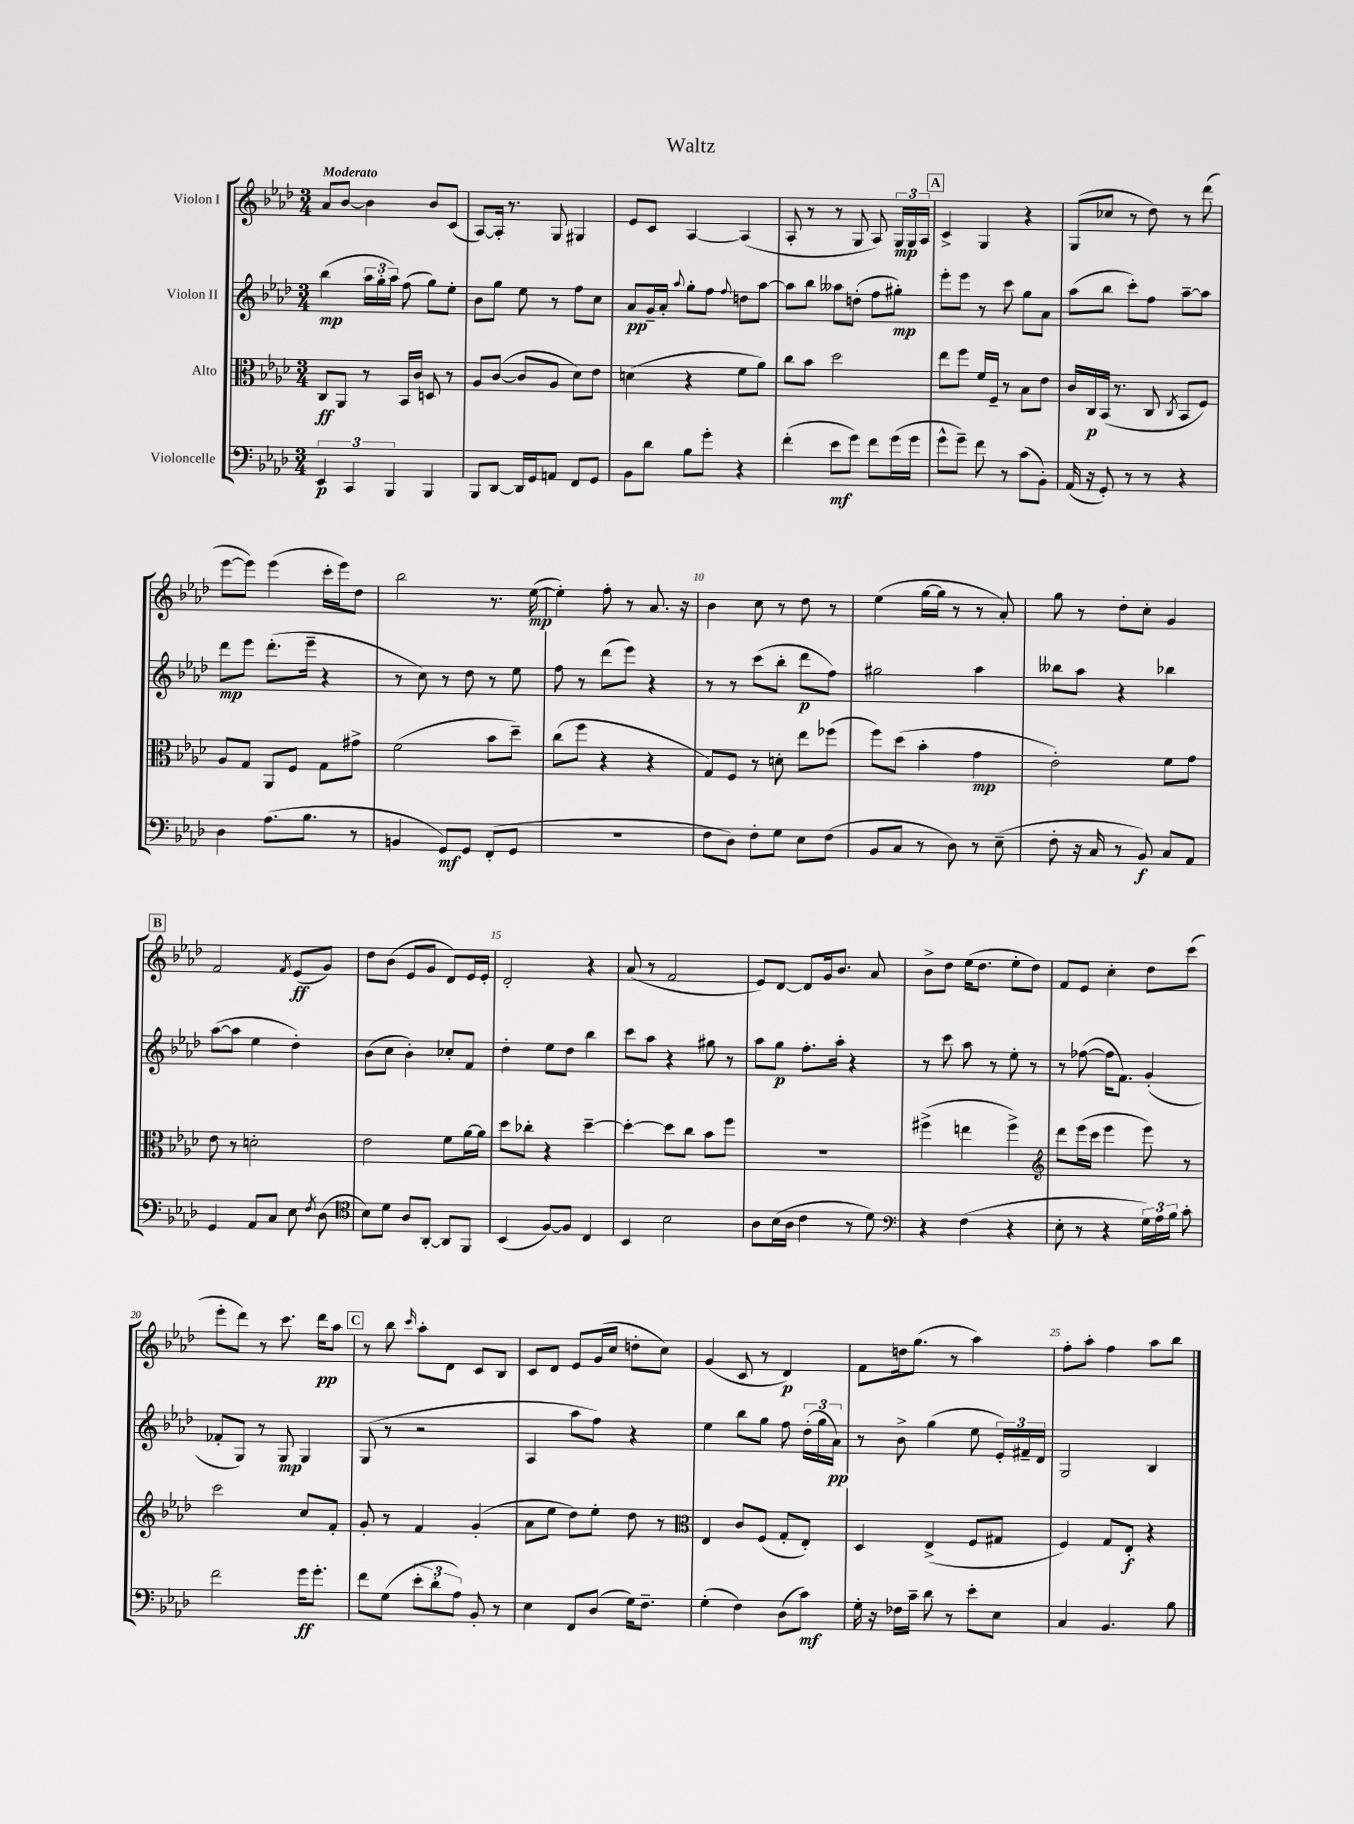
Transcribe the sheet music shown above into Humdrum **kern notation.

**kern	**kern	**kern	**kern
*staff4	*staff3	*staff2	*staff1
*clefF4	*clefC3	*clefG2	*clefG2
*k[b-e-a-d-]	*k[b-e-a-d-]	*k[b-e-a-d-]	*k[b-e-a-d-]
*M3/4	*M3/4	*M3/4	*M3/4
6EE-/	8C/L	(4bb-\	8a-/L
.	8AA-/J	.	[8b-/J
6CC/	.	.	.
.	8r	24aa-\LL	4b-\]
.	.	24gg'\	.
6BBB-/	.	24aa-\JJ)	.
.	16BB-/LL	(8ff\	.
.	16c/JJ	.	.
4BBB-/	8D/	8gg\L)	8b-/L
.	8r	8ee-'\J	(8c/J
=	=	=	=
8BBB-/L	8A-/L	8b-\L	[8A-/L)
[8DD-/J	([8c/J	8gg\J	16A-'/]Jk
.	.	.	8.r
16DD-/]LL	8c/]L	8ee-\	.
16GG/J	.	.	.
8AA/J	8A-/J	8r	8G/
8FF/L	8d-\L)	8ff\L	4G#/
8GG/J	8e-\J	8cc\J	.
=	=	=	=
8BB-\L	(4d\	8a-/L	8e-/L
8d-\J	.	16g~/L	8c/J
.	.	16a-'/JJ	.
.	.	8qqaa-/	.
8B-\L	4r	8gg'\L	[4A-/
8g'\J	.	8ff\J	.
.	.	8qqff/	.
4r	8f\L	8dd\L	(4A-/]
.	8a-\J)	[8aa-\J	.
=	=	=	=
(4f'\	8cc\L	8aa-\]L	8A-'/
.	8b-\J	8bb-\J	8r
8e-\L	2dd-\	8aa--\L	8r
8g\J)	.	(8dd'\J	8G/
8f\L	.	8ff\L	8A-/)
(16g\L	.	8gg#'\J)	24G/LL
.	.	.	24G/
16g\JJ	.	.	.
.	.	.	24A-/JJ
=	=	=	=
8g^^\L	8ee-\L	8eee-'\L	4c^/
8g~\J)	8ff\J	8eee-\J	.
8f\	16f/LL	8r	4G/
.	16F~/JJ	.	.
8r	8r	8ccc\	.
(8c\L	8B-\L	8gg\L	4r
8BB-'\J)	8e-\J	8a-\J	.
=	=	=	=
(16AA-/	16c/LL	(8aa-\L	(8G/L
16r	16C/	.	.
8GG'/)	(16BB-/JJ	8bb-\J	8cc-/J
.	8.r	.	.
8r	.	8ccc'\L)	8r
8r	8C/	8ff\J	8dd-\)
.	8qC/	.	.
4r	8BB-/L	[8aa-~\L	8r
.	8F/J)	8aa-\]J	(8ddd-\
=	=	=	=
4D-\	8A-/L	8ddd-\L	[8eee-\L
.	8G/J	8eee-\J	8eee-\]J)
(8.A-\L	8AA-/L	(8.ddd-'\L	(4eee-\
.	8F/J	.	.
8.B-\J	.	16eee-~\Jk	.
.	8G\L	4r	16ccc'\LL
.	.	.	16eee-\J)
8r	8g#^\J	.	8dd-\J
=	=	=	=
4BB/	(2f\	8r	2bb-\
.	.	8cc\)	.
8GG/L)	.	8r	.
8GG/J	.	8dd-\	.
(8FF'/L	8b-\L	8r	8.r
8GG/J	8dd-~\J)	8ee-\	.
.	.	.	([16ee-\
=	=	=	=
2.r	(8cc\L	8ff\	4ee-'\])
.	8ff\J	8r	.
.	4r	(8ddd-\L	8ff'\
.	.	8eee-\J)	8r
.	4r	4r	8.a-/
.	.	.	16r
=	=	=	=
8F\L	8G/L)	8r	4b-\
8D-\J)	8F/J	8r	.
8F'\L	8r	(8ccc\L	8cc\
8G\J	8d'\	8bb-'\J	8r
8E-\L	8ee-\L	8ddd-\L	8dd-\
(8F\J	(8ff-\J	8ff\J)	8r
=	=	=	=
8BB-/L	8ff\L)	2gg#\	(4ee-\
8C/J	(8dd-\J	.	.
8r	4b-'\	.	[16gg\LL
.	.	.	16gg\]JJ
8D-\)	.	.	8r
8r	4g\	4aa-\	8r
(8E-~\	.	.	8a-'/)
=	=	=	=
8F'\	2e-'\)	8bb--\L	8gg\
16r	.	8aa-\J	8r
16C/	.	.	.
8r	.	4r	8dd-'\L
8BB-/)	.	.	8cc'\J
8C/L	8f\L	4bb-\	4g/
8AA-/J	8g\J	.	.
=	=	=	=
4GG/	8e-\	([8aa-\L	2f/
.	8r	8aa-\]J	.
8AA-/L	2d'\	4ee-\	.
8C/J	.	.	.
.	.	.	8qf/
8E-\	.	4dd-'\)	(8e-/L
8qF/	.	.	.
(8D-\	.	.	8g/J)
=	=	=	=
*clefC4	*	*	*
8B-\L)	2e-\	(8b-\L	8dd-\L
8d-\J	.	8cc\J	(8b-\J
8A-/L	.	4b-'\)	8e-/L
[8AA-'/J	.	.	8g/J
8AA-/]L	8f\L	8cc-'/L	8d-/L)
8FF/J	[16a-\L	8f/J	16e-/L
.	16a-\]JJ	.	16e-'/JJ
=	=	=	=
(4BB-/	8dd-\L	4dd-'\	2d-'/
.	8cc-'\J	.	.
[8F/L)	4r	8ee-\L	.
8F/]J	.	8dd-\J	.
4C/	[4dd-~\	4bb-\	4r
=	=	=	=
4BB-/	4dd-'\_	8ccc\L	(8a-/
.	.	8aa-\J	8r
2B-\	8dd-\]L	4r	2f/
.	8cc\J	.	.
.	8b-\L	8gg#\	.
.	8ff\J	8r	.
=	=	=	=
8A-\L	2.r	8aa-\L	8e-/L)
(16B-\L	.	8gg\J	[8d-/J
16A-\JJ	.	.	.
4c\	.	8.ff'\L	8d-/]L
.	.	.	16g/k
.	.	16aa-'\Jk	8.b-/J
8r	.	4r	.
8d-\)	.	.	8a-/
=	=	=	=
*clefF4	*	*	*
4r	(4ff#^\	8r	8b-^\L
.	.	8ccc\	8dd-\J
(4F\	4ee\	8aa-\	(16ee-\LK
.	.	.	8.dd-\J
.	.	8r	.
4r	4ff#^\)	8ee-'\	8ee-'\L
.	.	8r	8dd-\J)
=	=	=	=
*	*clefG2	*	*
8E-'\	8ddd-\L	8r	8f/L
8r	(16eee-\L	([8ff-\	8e-/J
.	16ccc\JJ	.	.
4r	4eee-\	16ff-\]LK	4cc'\
.	.	8.f\J)	.
24G\LL)	8eee-\)	(4g'/	8dd-\L
24A-\	.	.	.
24B-\JJ	.	.	.
8c'\	8r	.	(8ccc\J
=	=	=	=
2f\	2ccc\	8f-'/L	8eee-'\L
.	.	8G/J)	8ddd-\J)
.	.	8r	8r
.	.	8G/	8.ccc\
16g\LK	8cc/L	4G/	.
8.g'\J	.	.	16ddd-\LK
.	8f'/J	.	8aa-\J
=	=	=	=
8f\L	8g'/	(8G/	8r
(8G\J	8r	8r	8bb-\
.	.	.	16qqccc/
12e-'\L	4f/	2r	8aa-'\L
12d-'\	.	.	.
.	.	.	8d-\J
12A-\J)	.	.	.
8BB-'/	(4g'/	.	8c/L
8r	.	.	8B-/J
=	=	=	=
4E-\	8a-\L	4A-/	8c/L
.	8ee-\J	.	8d-/J
8FF/L	8dd-\L)	8aa-\L	8e-/L
(8D-/J	8ee-'\J	8ff\J)	(16g/L
.	.	.	16cc/JJ
16G\LK)	8dd-\	4r	8dd'\L
8.F~\J	.	.	.
.	8r	.	8cc\J)
=	=	=	=
*	*clefC3	*	*
(4G'\	4E-/	4ee-\	(4g/
4F\)	8c/L	8bb-\L	8c/
.	(8F/J	8gg\J	8r
(8D-\L	8G'/L	8ff\	4d-/)
8c\J)	8E-'/J)	(24dd-'\LL	.
.	.	24gg\	.
.	.	24a-\JJ)	.
=	=	=	=
16G'\	4D-/	8r	8f\L
16r	.	.	.
16F-\LL	.	8b-^\	16dd\k
16c~\JJ	.	.	(8.gg\J
8d-\	(4E-^/	(4gg\	.
8r	.	.	8r
8e-'\L	8F/L	8ee-\	4aa-\)
8E-\J	8G#/J	24e-'/LL)	.
.	.	24f#~/	.
.	.	24d-/JJ	.
=	=	=	=
4C/	4F/)	2G/	8ff'\L
.	.	.	8aa-'\J
4.BB-/	8G/L	.	4ff\
.	8E-'/J	.	.
.	4r	4B-/	8aa-\L
8B-\	.	.	8bb-\J
==	==	==	==
*-	*-	*-	*-
